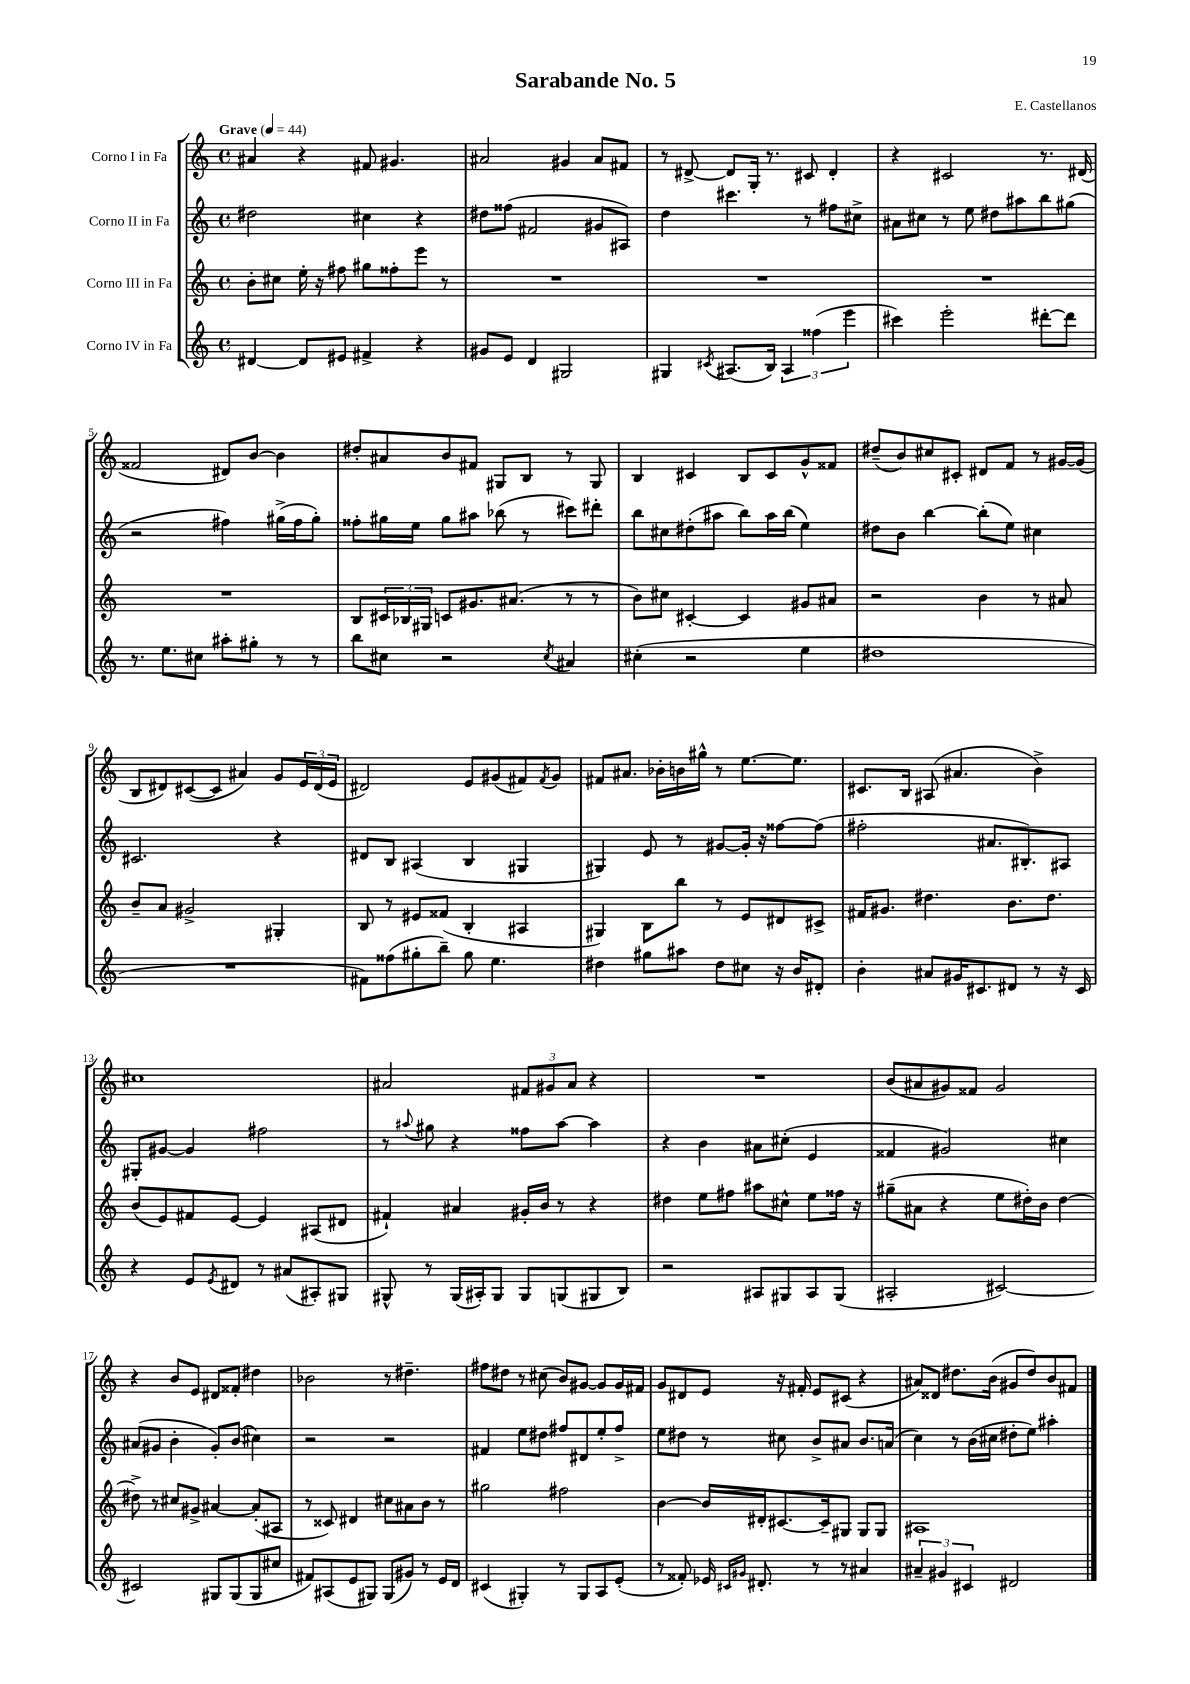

**kern	**kern	**kern	**kern
*staff4	*staff3	*staff2	*staff1
*clefG2	*clefG2	*clefG2	*clefG2
*k[]	*k[]	*k[]	*k[]
*M4/4	*M4/4	*M4/4	*M4/4
*met(c)	*met(c)	*met(c)	*met(c)
*MM44	*MM44	*MM44	*MM44
[4d#	8b'	2dd#	4a#
.	8cc#	.	.
8d#]	16ee'	.	4r
.	16r	.	.
8e#	8ff#	.	.
4f#^	8gg#	4cc#	8f#
.	8ff##'	.	4.g#
4r	8eee	4r	.
.	8r	.	.
=	=	=	=
8g#	1r	8dd#	2a#
8e	.	(8ff##	.
4d	.	2f#	.
2G#	.	.	4g#
.	.	8g#	8a#
.	.	8A#)	8f#
=	=	=	=
4G#	1r	4dd	8r
.	.	.	[8d#^
8qc#	.	.	.
(8.A#	.	4.ccc#	8d#]
.	.	.	16G'
16B)	.	.	8.r
6A#	.	.	.
.	.	8r	8c#
(6ff##	.	.	.
.	.	8ff#	4d#'
6eee	.	.	.
.	.	8cc#^	.
=	=	=	=
4ccc#)	1r	8a#	4r
.	.	8cc#	.
2eee'	.	8r	2c#
.	.	8ee	.
.	.	8dd#	.
.	.	8aa#	.
[8ddd#'	.	8bb	8.r
8ddd#]	.	(8gg#	.
.	.	.	(16d#
=	=	=	=
8.r	1r	2r	2f##
8.ee	.	.	.
8cc#	.	.	.
8aa#'	.	4ff#)	8d#)
8gg#'	.	.	[8b
8r	.	(16gg#^	4b]
.	.	16ff#	.
8r	.	8gg#')	.
=	=	=	=
8bb	8B	8ff##'	8dd#'
8cc#	24c#	16gg#	8a#
.	24B-	.	.
.	.	16ee	.
.	24G#	.	.
2r	8c	8gg#	8b
.	8.g#	8aa#	8f#
.	.	(8bb-	8G#
.	(8.a#	.	.
.	.	8r	8B
8qcc#	.	.	.
4a#	8r	8ccc#)	8r
.	8r	8ddd#'	8G#
=	=	=	=
(4cc#'	8b)	8bb	4B
.	8cc#	8cc#	.
2r	[4c#'	(8dd#'	4c#
.	.	8aa#	.
.	4c#]	8bb)	8B
.	.	16aa#	8c#
.	.	(16bb	.
4ee	8g#	4ee)	8g^^
.	8a#	.	8f##
=	=	=	=
1dd#	2r	8dd#	(8dd#~
.	.	8b	8b)
.	.	[4bb	8cc#
.	.	.	8c#'
.	4b	(8bb']	8d#
.	.	8ee)	8f
.	8r	4cc#	8r
.	8a#	.	[16g#
.	.	.	(16g#]
=	=	=	=
1r	8b~	2.c#	8B
.	8a	.	8d#)
.	2g#^	.	([8c#
.	.	.	8c#]
.	.	.	4a#)
.	4G#'	4r	8g
.	.	.	24e
.	.	.	(24d#
.	.	.	24e
=	=	=	=
8f#)	8B	8d#	2d#)
(8ff##	8r	8B	.
8gg#'	8e#	(4A#	.
8bb~)	(8f##	.	.
8gg#	4B'	4B	8e
4.ee	.	.	(8g#
.	4A#	4G#	8f#)
.	.	.	8qf#
.	.	.	8g#
=	=	=	=
4dd#	4G#)	4G#)	8f#
.	.	.	8.a#
8gg#	8B	8e	.
.	.	.	16b-'
8aa#	8bb	8r	16b
.	.	.	16gg#^^
8dd#	8r	[8g#	8r
8cc#	8e	16g#']	[8.ee
.	.	16r	.
16r	8d#	[8ff##	.
16b	.	.	8.ee]
8d#'	8c#^	(8ff##]	.
=	=	=	=
4b'	16f#	2ff#'	8.c#
.	8.g#	.	.
.	.	.	16B
8a#	4.dd#	.	(8A#
16g#	.	.	4.a#
8.c#	.	.	.
.	.	8.a#	.
8d#	8.b	.	.
.	.	8.B#')	.
8r	.	.	4b^)
.	8.dd#	.	.
16r	.	8A#	.
16c#	.	.	.
=	=	=	=
4r	(8b	8G#'	1cc#
.	8e)	[8g#	.
8e	8f#	4g#]	.
8qe	.	.	.
8d#	[8e	.	.
8r	4e]	2ff#	.
(8a#	.	.	.
8A#')	(8A#	.	.
8G#	8d#	.	.
=	=	=	=
8G#^^	4f#`)	8r	2a#
.	.	8qqaa#	.
8r	.	8gg#	.
(16G#	4a#	4r	.
16A#')	.	.	.
8G#	.	.	.
8G#	16g#'	8ff##	12f#
.	16b	.	.
.	.	.	12g#
(8G	8r	[8aa#	.
.	.	.	12a#
8G#	4r	4aa#]	4r
8B)	.	.	.
=	=	=	=
2r	4dd#	4r	1r
.	8ee	4b	.
.	8ff#	.	.
8A#	8aa#	8a#	.
8G#	8cc#^^	(8cc#'	.
8A#	8ee	4e	.
(8G#	16ff##	.	.
.	16r	.	.
=	=	=	=
2A#'	(8gg#~	4f##	(8b
.	8a#	.	8a#
.	4r	2g#)	8g#)
.	.	.	8f##
[2c#)	8ee	.	2g#
.	16dd#')	.	.
.	16b	.	.
.	[4dd#	4cc#	.
=	=	=	=
2c#]	8dd#^]	(8a#	4r
.	8r	8g#	.
.	8cc#	4b'	8b
.	8g#^	.	8e
8G#	[4a#	8g#')	8d#
(8G#	.	(8b	8f##'
8G#	(8a#']	4cc#)	4dd#
8cc#	8A#	.	.
=	=	=	=
8f#)	8r	2r	2b-
(8A#	8c##)	.	.
8e	4d#	.	.
8G#)	.	.	.
(8G#	8cc#	2r	8r
8g#)	8a#	.	4.dd#~
8r	8b	.	.
16e	8r	.	.
16d	.	.	.
=	=	=	=
(4c#	2gg#	4f#	8ff#
.	.	.	8dd#
4G#')	.	8ee	8r
.	.	8dd#	(8cc#
8r	2ff#	8ff#	8b)
8G#	.	8d#	[8g#
8A	.	8ee'	8g#]
(8e'	.	8ff#^	16g#
.	.	.	16f#
=	=	=	=
8r	[4b	8ee	8g
8f##')	.	8dd#	8d#
16e-	16b]	8r	8e
16qqc#	.	.	.
16qqg#	.	.	.
8.d#'	16d#'	.	.
.	[8.c#	8cc#	16r
.	.	.	16f#'
8r	.	8b^	8e
.	16c#~]	.	.
8r	8G#	8a#	(8c#
4a#	8G#	8.b	4r
.	8G#	.	.
.	.	(16a	.
=	=	=	=
6a#~	1A#	4cc)	8a#)
.	.	.	8d##
6g#	.	.	.
.	.	8r	8.dd#
6c#	.	.	.
.	.	(16b	.
.	.	16cc#	(16b
2d#	.	8dd#'	8g#
.	.	8ee)	8dd#)
.	.	4aa#'	8b
.	.	.	8f#
==	==	==	==
*-	*-	*-	*-
